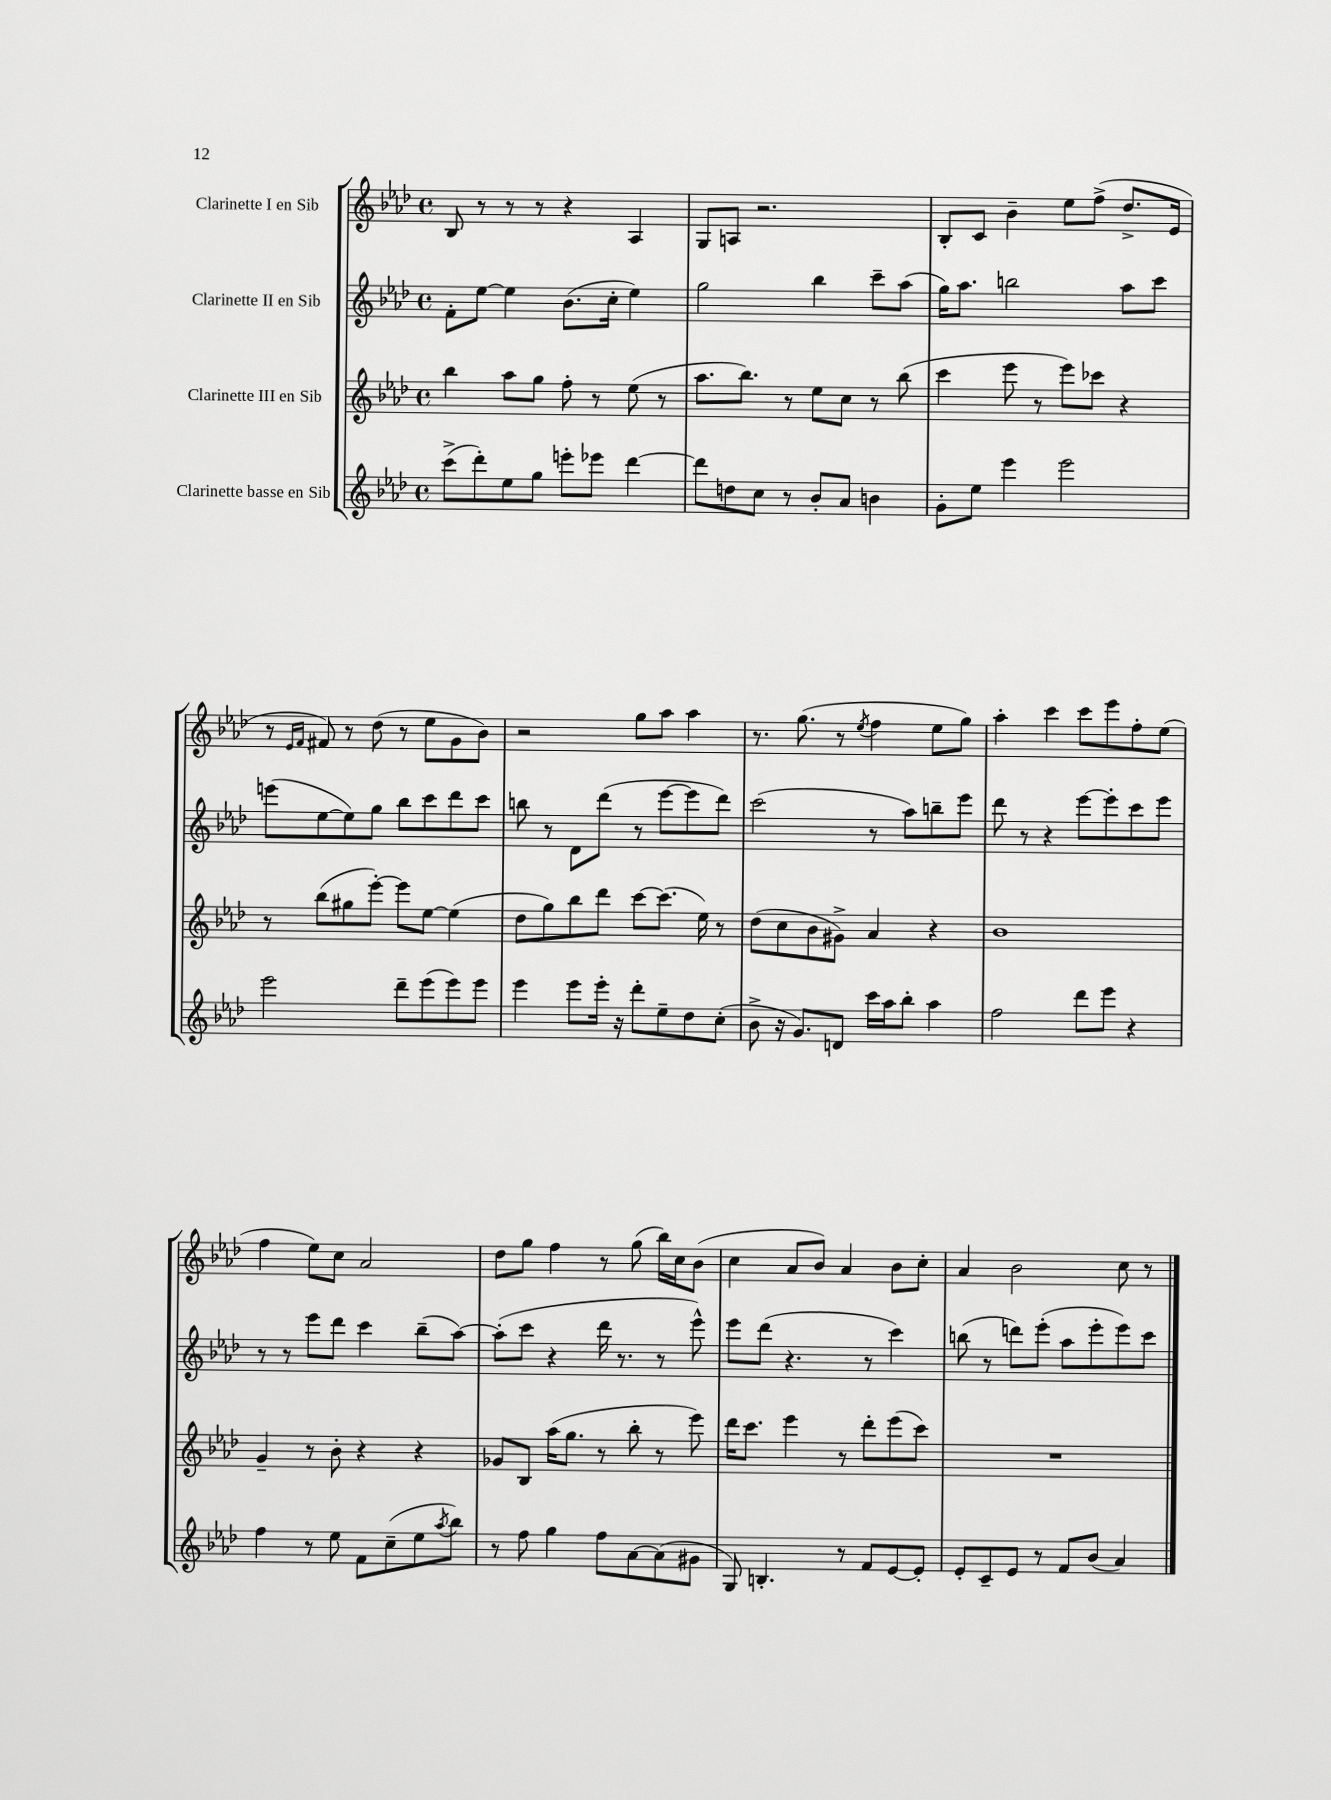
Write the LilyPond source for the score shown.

<<
\new StaffGroup <<
\new Staff = "s0" \with { instrumentName = "Clarinette I en Sib" } {
    \clef treble \key aes \major \defaultTimeSignature \time 4/4
    bes8 r8 r8 r8 r4 aes4 |
    g8 a8 r2. |
    bes8-. c'8 bes'4-- ees''8 f''8->( des''8.-> ees'16 |
    r8 \grace { ees'16 f'16 } fis'8) r8 des''8( r8 ees''8 g'8 bes'8) |
    r2 g''8 aes''8 aes''4 |
    r8. g''8.( r8 \acciaccatura { ees''8 } f''4 ees''8 g''8) |
    aes''4-. c'''4 c'''8 ees'''8 f''8-. ees''8( |
    f''4 ees''8) c''8 aes'2 |
    des''8 g''8 f''4 r8 g''8( bes''16) c''16 bes'8( |
    c''4 aes'8 bes'8) aes'4 bes'8 c''8-. |
    aes'4 bes'2 c''8 r8 \bar "|." |
}
\new Staff = "s1" \with { instrumentName = "Clarinette II en Sib" } {
    \clef treble \key aes \major \defaultTimeSignature \time 4/4
    f'8-. ees''8~ ees''4 bes'8.( c''16-. ees''4) |
    g''2 bes''4 c'''8-- aes''8( |
    g''16) aes''8. b''2 aes''8 c'''8 |
    e'''8( ees''8~ ees''8) g''8 bes''8 c'''8 des'''8 c'''8 |
    b''8 r8 des'8 des'''8( r8 ees'''8~ ees'''8 des'''8) |
    c'''2( r8 aes''8) b''8-- ees'''8 |
    des'''8 r8 r4 ees'''8~ ees'''8-. c'''8 ees'''8 |
    r8 r8 ees'''8 des'''8 c'''4 bes''8--( aes''8~) |
    aes''8-.( c'''8 r4 des'''16 r8. r8 ees'''8-^) |
    ees'''8 des'''8( r4. r8 c'''4) |
    b''8( r8 d'''8) ees'''8-.( aes''8 ees'''8-. ees'''8) c'''8 \bar "|." |
}
\new Staff = "s2" \with { instrumentName = "Clarinette III en Sib" } {
    \clef treble \key aes \major \defaultTimeSignature \time 4/4
    bes''4 aes''8 g''8 f''8-. r8 ees''8( r8 |
    aes''8. bes''8.) r8 ees''8 c''8 r8 bes''8( |
    c'''4 ees'''8 r8 ees'''8) ces'''8 r4 |
    r8 bes''8( gis''8 ees'''8~-.) ees'''8 ees''8~ ees''4( |
    des''8 g''8) bes''8 des'''8 c'''8~ c'''8.( ees''16) r8 |
    des''8( c''8 bes'8 gis'8->) aes'4 r4 |
    bes'1 |
    g'4-- r8 bes'8-. r4 r4 |
    ges'8 bes8 aes''16( g''8. r8 bes''8-. r8 ees'''8) |
    des'''16 c'''8. ees'''4 r8 des'''8-. ees'''8( c'''8) |
    R1 \bar "|." |
}
\new Staff = "s3" \with { instrumentName = "Clarinette basse en Sib" } {
    \clef treble \key aes \major \defaultTimeSignature \time 4/4
    c'''8->( des'''8-.) ees''8 g''8 e'''8-. ees'''8 des'''4~ |
    des'''8 d''8 c''8 r8 bes'8-. aes'8 b'4 |
    g'8-. ees''8 ees'''4 ees'''2 |
    ees'''2 des'''8-- ees'''8( ees'''8) ees'''8 |
    ees'''4 ees'''8 ees'''16-. r16 des'''8-. ees''8-- des''8 c''8-.( |
    bes'8-> r16 g'8.) d'8 c'''16 aes''16 bes''8-. aes''4 |
    f''2 des'''8 ees'''8 r4 |
    f''4 r8 ees''8 f'8 c''8--( ees''8 \acciaccatura { aes''8 } bes''8) |
    r8 f''8 g''4 f''8 aes'8~ aes'8( gis'8 |
    g8) b4.-. r8 f'8 ees'8~ ees'8-. |
    ees'8-. c'8-- ees'8 r8 f'8 bes'8( aes'4) \bar "|." |
}
>>
>>
\layout { \context { \Score \remove "Bar_number_engraver" } }
